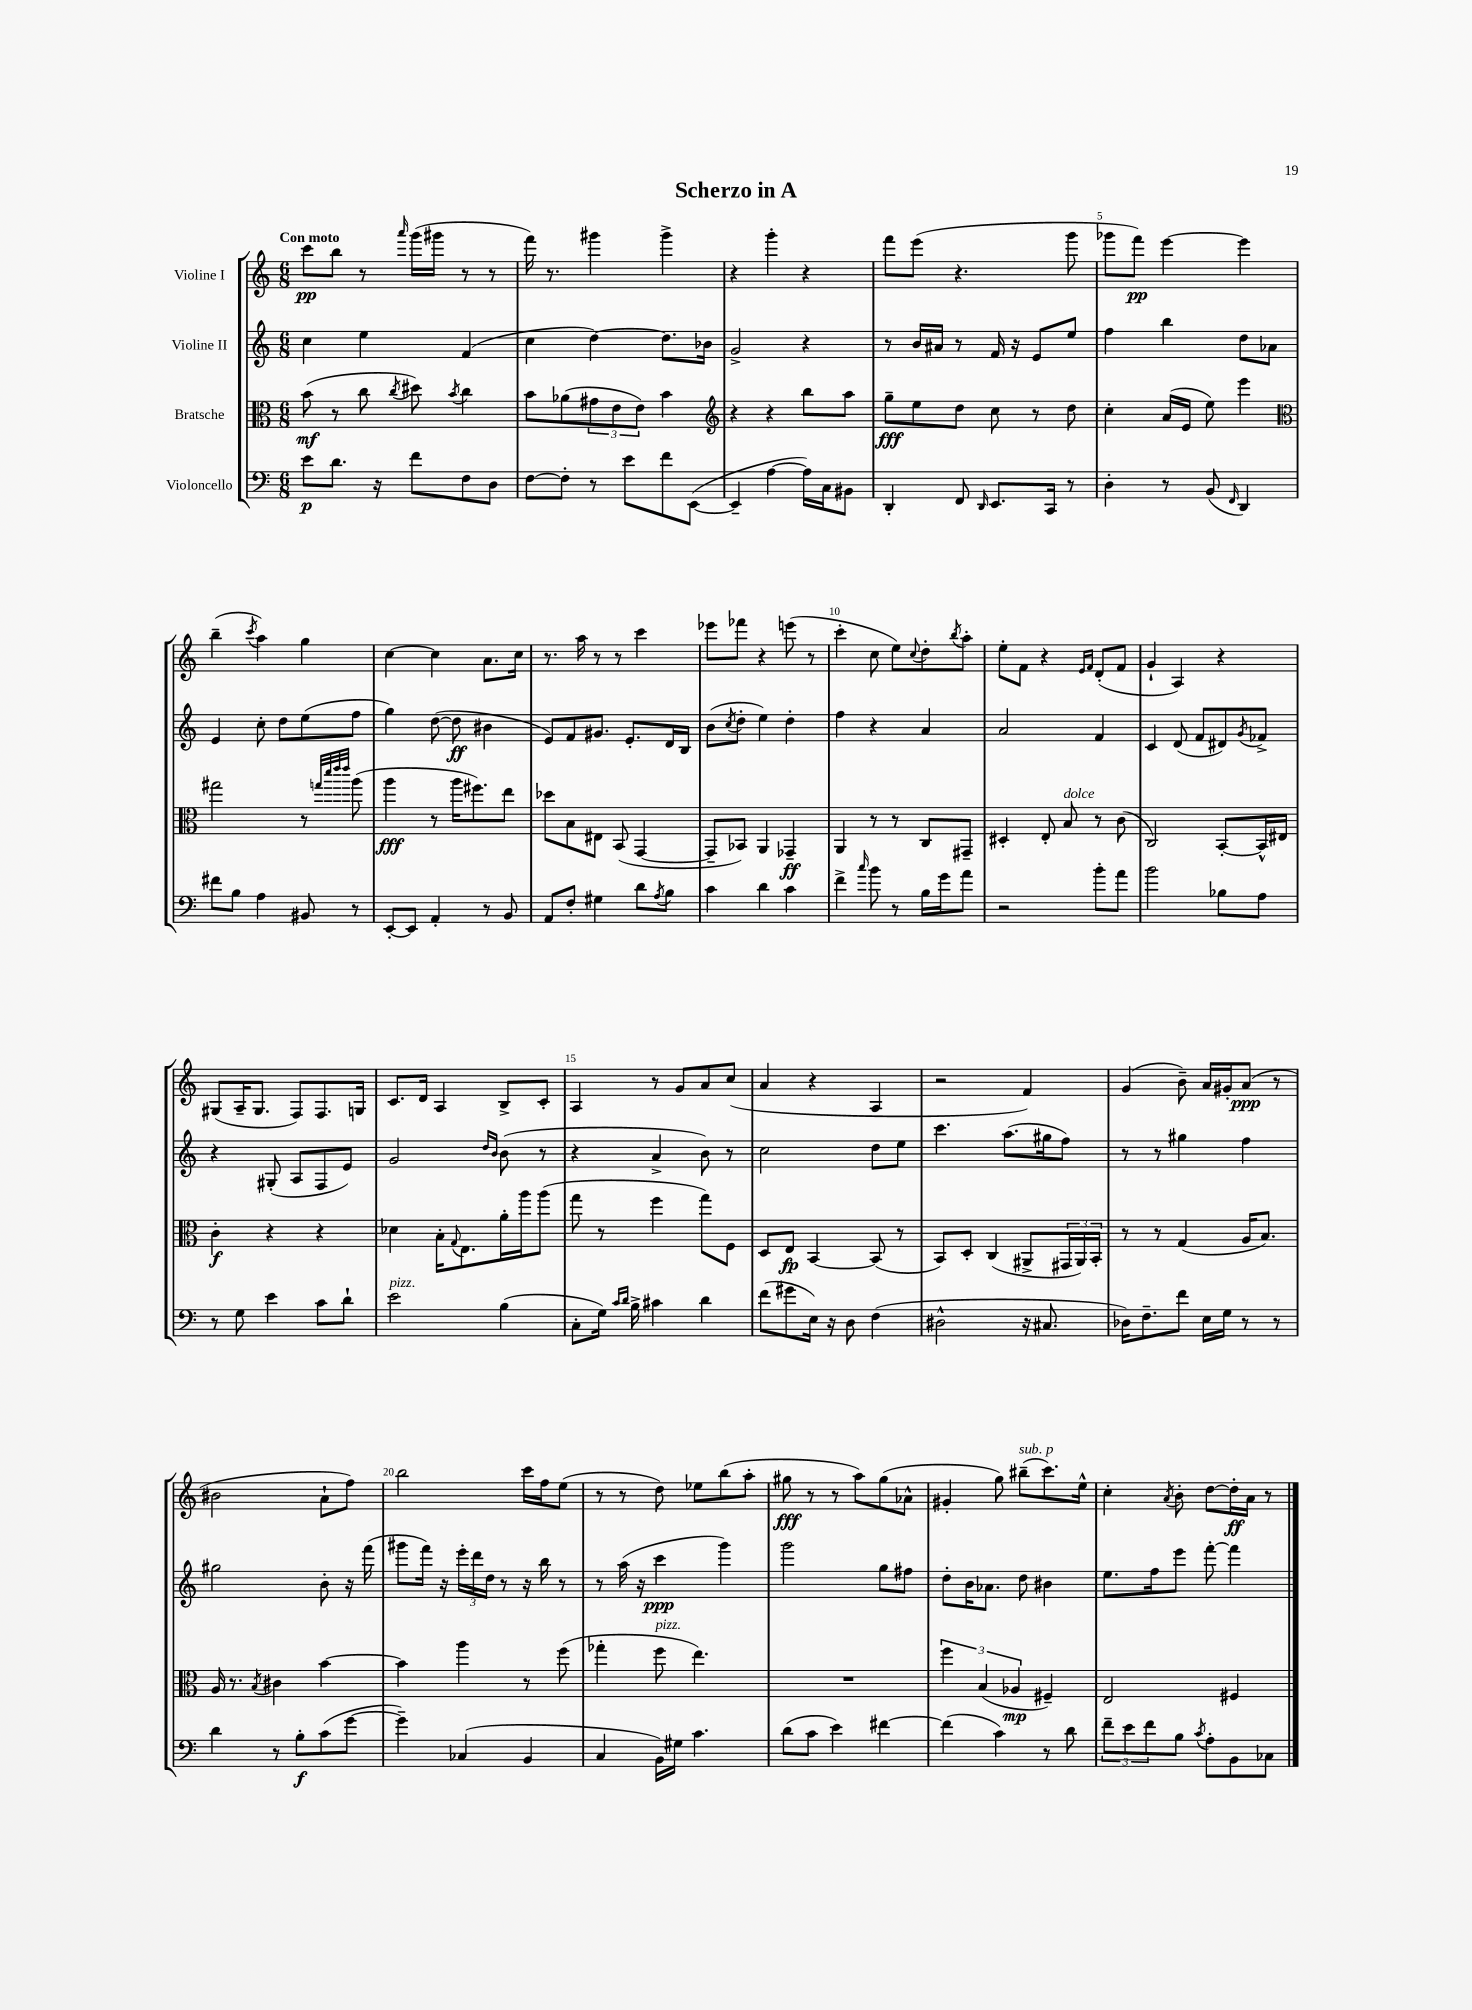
\header { title = "Scherzo in A" }
<<
\new StaffGroup <<
\new Staff = "s0" \with { instrumentName = "Violine I" } {
    \clef treble \key c \major \numericTimeSignature \time 6/8 \tempo "Con moto"
    c'''8\pp b''8 r8 \grace { a'''16 } g'''16( gis'''16 r8 r8 |
    f'''16) r8. gis'''4 gis'''4-> |
    r4 g'''4-. r4 |
    f'''8 e'''8( r4. g'''8 |
    ges'''8 f'''8\pp) e'''4~ e'''4 |
    b''4--( \acciaccatura { c'''8 } a''4) g''4 |
    c''4~ c''4 a'8. c''16 |
    r8. a''16 r8 r8 c'''4 |
    ees'''8 fes'''8 r4 e'''8( r8 |
    c'''4-. c''8 e''8) \appoggiatura { c''8 } d''8-. \acciaccatura { b''8 } a''8-. |
    e''8-. f'8 r4 \grace { e'16 f'16 } d'8-.( f'8 |
    g'4-! a4) r4 |
    gis8( a16-- gis8. f8) f8. g16 |
    c'8. d'16 a4 b8-> c'8-. |
    a4 r8 g'8 a'8 c''8( |
    a'4 r4 a4 |
    r2 f'4) |
    g'4( b'8--) a'16 gis'16-. a'8\ppp( r8 |
    bis'2 a'8-! f''8) |
    b''2 c'''16 f''16 e''8( |
    r8 r8 d''8) ees''8 b''8( a''8-. |
    gis''8\fff r8 r8 a''8) gis''8( aes'8-^ |
    gis'4-. g''8) bis''8--^\markup { \italic "sub. p" }( c'''8.) e''16-^ |
    c''4-. \acciaccatura { a'8 } b'8-. d''8~ d''16-.\ff a'16 r8 \bar "|." |
}
\new Staff = "s1" \with { instrumentName = "Violine II" } {
    \clef treble \key c \major \numericTimeSignature \time 6/8
    c''4 e''4 f'4( |
    c''4 d''4~) d''8. bes'16 |
    g'2-> r4 |
    r8 b'16 ais'16 r8 f'16 r16 e'8 e''8 |
    f''4 b''4 d''8 aes'8 |
    e'4 c''8-. d''8 e''8( f''8 |
    g''4) d''8~( d''8\ff bis'4 |
    e'8) f'8 gis'8. e'8.-. d'16 b16 |
    b'8( \acciaccatura { c''8 } d''8-. e''4) d''4-. |
    f''4 r4 a'4 |
    a'2 f'4 |
    c'4 d'8( f'8 dis'8) \acciaccatura { g'8 } fes'8-> |
    r4 gis8-.( a8 f8 e'8) |
    g'2 \grace { d''16 b'16 } b'8( r8 |
    r4 a'4-> b'8) r8 |
    c''2 d''8 e''8 |
    c'''4. a''8.( gis''16 f''8) |
    r8 r8 gis''4 f''4 |
    gis''2 b'8-. r16 f'''16( |
    gis'''8 f'''16) r16 \tuplet 3/2 { e'''16-. d'''16 d''16 } r8 r16 b''16 r8 |
    r8 a''16( r16 c'''4\ppp g'''4) |
    g'''2 g''8 fis''8 |
    d''8-. b'16 aes'8. d''8 bis'4 |
    e''8. f''16 e'''8 f'''8~-. f'''4 \bar "|." |
}
\new Staff = "s2" \with { instrumentName = "Bratsche" } {
    \clef alto \key c \major \numericTimeSignature \time 6/8
    b'8\mf( r8 c''8 \acciaccatura { c''8 } dis''8) \acciaccatura { b'8 } c''4 |
    b'8 aes'8( \tuplet 3/2 { gis'8 e'8 e'8) } b'4 |
    \clef treble r4 r4 b''8 a''8 |
    g''8--\fff e''8 d''8 c''8 r8 d''8 |
    c''4-. a'16( e'16 e''8) e'''4 |
    \clef alto gis''2 r8 \grace { g''32 d'''32 e'''32 e'''32 } a''8( |
    a''4\fff r8 a''16 fis''8.) e''8 |
    des''8 b8 eis8 b,8( g,4~ |
    g,8-- bes,8) a,4 ges,4--\ff |
    a,4 r8 r8 c8 gis,8-- |
    dis4-. e8-. b8^\markup { \italic "dolce" } r8 c'8( |
    c2) b,8~-. b,16-^ eis16 |
    c'4-.\f r4 r4 |
    des'4 b16-. \appoggiatura { g8 } e8. a'16-. a''16 a''8( |
    g''8 r8 f''4 g''8) f8 |
    d8 e8\fp b,4~ b,8( r8 |
    b,8) d8-. c4( ais,8-> \tuplet 3/2 { gis,16 ais,16) b,16-. } |
    r8 r8 g4( a16 b8.) |
    a16 r8. \acciaccatura { b8 } cis'4 b'4~ |
    b'4 a''4 r8 f''8( |
    ges''4-. f''8^\markup { \italic "pizz." } e''4.) |
    R2. |
    \tuplet 3/2 { f''4 b4( aes4\mp } fis4--) |
    e2 fis4 \bar "|." |
}
\new Staff = "s3" \with { instrumentName = "Violoncello" } {
    \clef bass \key c \major \numericTimeSignature \time 6/8
    e'8\p d'8. r16 f'8 f8 d8 |
    f8~ f8-. r8 e'8 f'8 e,8~( |
    e,4-- a4~ a16) c16 bis,8 |
    d,4-. f,8 \grace { d,16 } e,8. c,16 r8 |
    d4-. r8 b,8( \grace { f,16 } d,4) |
    fis'8 b8 a4 bis,8 r8 |
    e,8~-. e,8 a,4-. r8 b,8 |
    a,8 f8-. gis4 d'8 \acciaccatura { a8 } b8 |
    c'4 d'4 c'4 |
    f'4-> \grace { c''16 } b'8 r8 b16 g'16 a'8 |
    r2 b'8-. a'8 |
    b'2 bes8 a8 |
    r8 g8 e'4 c'8 d'8-! |
    e'2^\markup { \italic "pizz." } b4( |
    c8-. g16) \grace { c'16 d'16 } b16-> cis'4 d'4 |
    f'8( gis'8 e16) r16 d8 f4( |
    dis2-^ r16 cis8. |
    des16) f8.-- f'8 e16 g16 r8 r8 |
    d'4 r8 b8-.\f c'8( g'8~ |
    g'4--) ces4( b,4 |
    c4 b,16) gis16 c'4. |
    d'8( c'8 e'4) fis'4~ |
    fis'4( c'4) r8 d'8 |
    \tuplet 3/2 { f'8-- e'8 f'8 } b8 \acciaccatura { c'8 } a8-. b,8 ces8 \bar "|." |
}
>>
>>
\layout { \context { \Score \override BarNumber.break-visibility = ##(#f #t #t) barNumberVisibility = #(every-nth-bar-number-visible 5) } }
